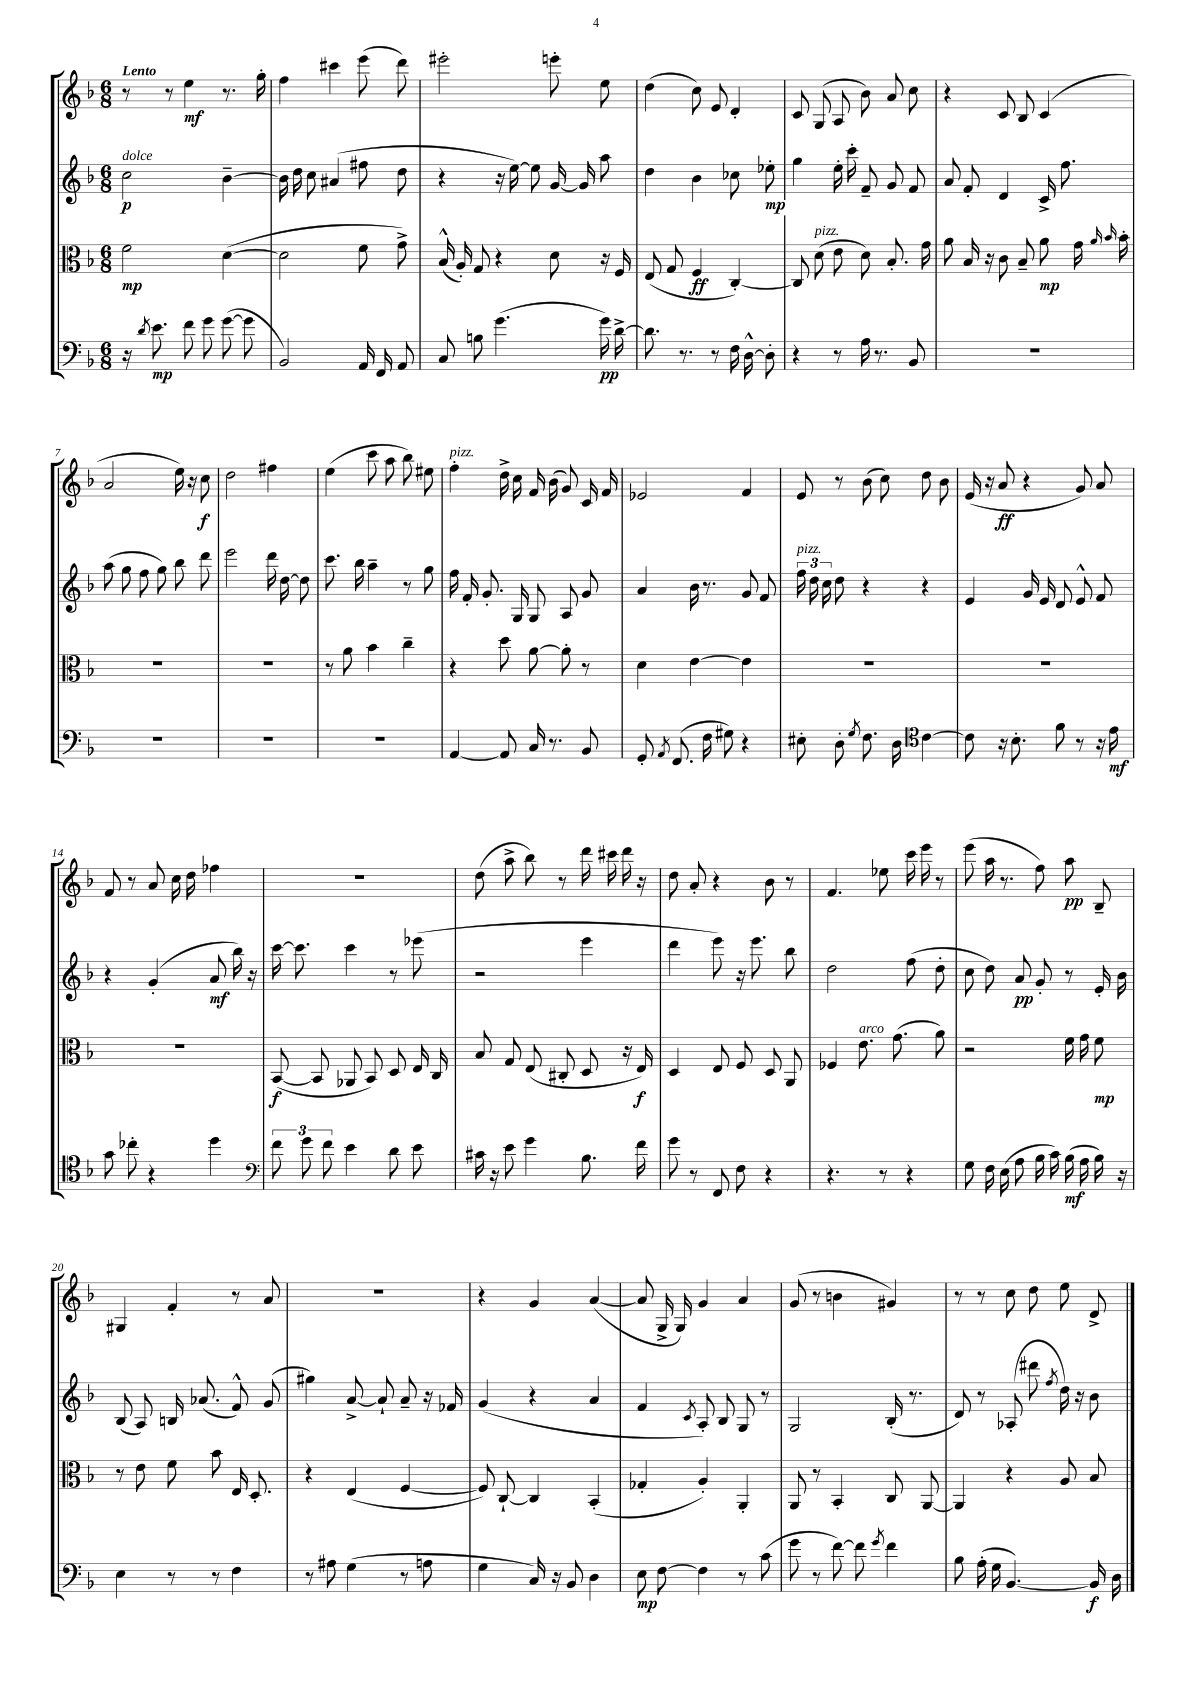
<<
\new StaffGroup <<
\new Staff = "s0" {
    \clef treble \key f \major \numericTimeSignature \time 6/8 \tempo "Lento"
    \autoBeamOff r8 r8 e''4\mf r8. g''16-. |
    f''4 cis'''4 e'''8( d'''8) |
    eis'''2-. e'''8-. e''8 |
    d''4( c''8) e'8 d'4-. |
    c'8 g8( a8 bes'8) a'8 c''8 |
    r4 c'8 bes8 c'4( |
    a'2 e''16) r16 c''8\f |
    d''2 fis''4 |
    e''4( c'''8 a''8 bes''8) eis''8 |
    f''4-.^\markup { \italic "pizz." } d''16-> c''16 f'16 bes'16( g'8) c'16 f'16 |
    ees'2 f'4 |
    e'8 r8 bes'8( c''8) d''8 bes'8 |
    e'16( r16 a'8\ff r4 g'8) a'8 |
    f'8 r8 a'8 c''16 d''16 fes''4 |
    R2. |
    d''8( a''8-> bes''8) r8 d'''16 cis'''16 d'''16 r16 |
    d''8 a'8-. r4 bes'8 r8 |
    f'4. ees''8 c'''16 e'''16 r8 |
    e'''8( a''16 r8. f''8) a''8\pp bes8-- |
    gis4 f'4-. r8 a'8 |
    R2. |
    r4 g'4 a'4~( |
    a'8 g16-> g16) g'4 a'4 |
    g'8( r8 b'4 gis'4) |
    r8 r8 c''8 d''8 e''8 d'8-> \bar "|." |
}
\new Staff = "s1" {
    \clef treble \key f \major \numericTimeSignature \time 6/8
    \autoBeamOff c''2\p^\markup { \italic "dolce" } bes'4~-- |
    bes'16 d''16 c''8 ais'4( fis''8 d''8 |
    r4 r16 e''16~) e''8 g'16~ g'16 a''8 |
    d''4 bes'4 ces''8 ees''8-.\mp |
    g''4 e''16-. c'''16-. f'8-- g'8 f'8 |
    a'8 f'8-. d'4 c'16-> f''8. |
    a''8( g''8 f''8 g''8) bes''8 d'''8 |
    e'''2 d'''16 d''16~ d''8 |
    c'''8. bes''16 a''4-- r8 g''8 |
    f''16 f'16-. g'8.-. g16 g8 a8 g'8 |
    a'4 bes'16 r8. g'8 f'8 |
    \tuplet 3/2 { f''16^\markup { \italic "pizz." } d''16 c''16 } d''8 r4 r4 |
    e'4 g'16 e'16 d'8 e'8-^ f'8 |
    r4 g'4-.( a'8\mf bes''16) r16 |
    c'''16~ c'''8. c'''4 r8 ees'''8( |
    r2 e'''4 |
    d'''4 e'''8) r16 e'''8. bes''8 |
    d''2 f''8( d''8-. |
    c''8 d''8) a'8\pp g'8-. r8 e'16-. bes'16 |
    bes8( a8) b16 aes'8.( f'8-^) g'8( |
    gis''4) a'8~-> a'8-! a'8-- r16 fes'16 |
    g'4( r4 a'4 |
    f'4 \acciaccatura { c'8 } a8-.) bes8 g8 r8 |
    g2 bes16-.( r8. |
    d'8) r8 aes8-.( dis'''8 \acciaccatura { f''8 } d''16) r16 bes'8 \bar "|." |
}
\new Staff = "s2" {
    \clef alto \key f \major \numericTimeSignature \time 6/8
    \autoBeamOff f'2\mp d'4~( |
    d'2 f'8 g'8->) |
    bes16-^( a16-.) g8 r4 d'8 r16 f16 |
    e8( g8 f4\ff c4~-.) |
    c8 d'8^\markup { \italic "pizz." }( e'8 d'8) bes8.-. g'16 |
    a'8 bes16 r16 c'8 bes8-- a'8\mp g'16 \grace { a'16 bes'16 } bes'16-. |
    R2. |
    R2. |
    r8 a'8 bes'4 c''4-- |
    r4 d''8 a'8~ a'8-. r8 |
    d'4 e'4~ e'4 |
    R2. |
    R2. |
    R2. |
    bes,8~\f( bes,8 aes,8 bes,8) d8 e16 c16 |
    bes8 g8 e8( cis8-. d8 r16 e16\f) |
    d4 e8 f8 d8 a,8 |
    fes4 e'8.^\markup { \italic "arco" } g'8.( a'8) |
    r2 f'16 g'16 f'8\mp |
    r8 e'8 f'8 bes'8 e16 d8.-. |
    r4 e4( f4~ |
    f8) c8~-! c4 bes,4-.( |
    ges4-. a4-.) a,4-. |
    a,8 r8 bes,4-. c8 a,8~ |
    a,4 r4 a8 bes8 \bar "|." |
}
\new Staff = "s3" {
    \clef bass \key f \major \numericTimeSignature \time 6/8
    \autoBeamOff r16 \acciaccatura { d'8 } e'8.\mp f'8 g'8 g'8~( g'8 |
    bes,2) a,16 f,16 a,8 |
    c8 b8 g'4.( g'16\pp) d'16~-> |
    d'8. r8. r8 f16 d16~-^ d8-. |
    r4 r8 a16 r8. bes,8 |
    R2. |
    R2. |
    R2. |
    R2. |
    a,4~ a,8 c16 r8. bes,8 |
    g,8-. \acciaccatura { a,8 } f,8.( f16 gis8) r4 |
    eis8-. d8-. \acciaccatura { g8 } f8. d16 \clef tenor c'4~ |
    c'8 r16 bes8.-. f'8 r8 r16 e'16\mf |
    g'8 ces''8-. r4 d''4 |
    \clef bass \tuplet 3/2 { f'8 g'8 f'8 } e'4 d'8 e'8 |
    cis'16 r16 e'8 g'4 bes8. f'16 |
    g'8 r8 f,8 f8 r4 |
    r4. r8 r4 |
    g8 f16 e16( a8 bes16 c'16) bes16\mf( a16 bes16) r16 |
    e4 r8 r8 f4 |
    r8 ais8 g4( r8 a8 |
    g4 c16) r16 bes,8 d4 |
    e8\mp f8~ f4 r8 c'8( |
    g'8 r8 f'8~) f'8 \acciaccatura { g'8 } f'4 |
    bes8 a16-.( g16 bes,4.~) bes,16\f d16 \bar "|." |
}
>>
>>
